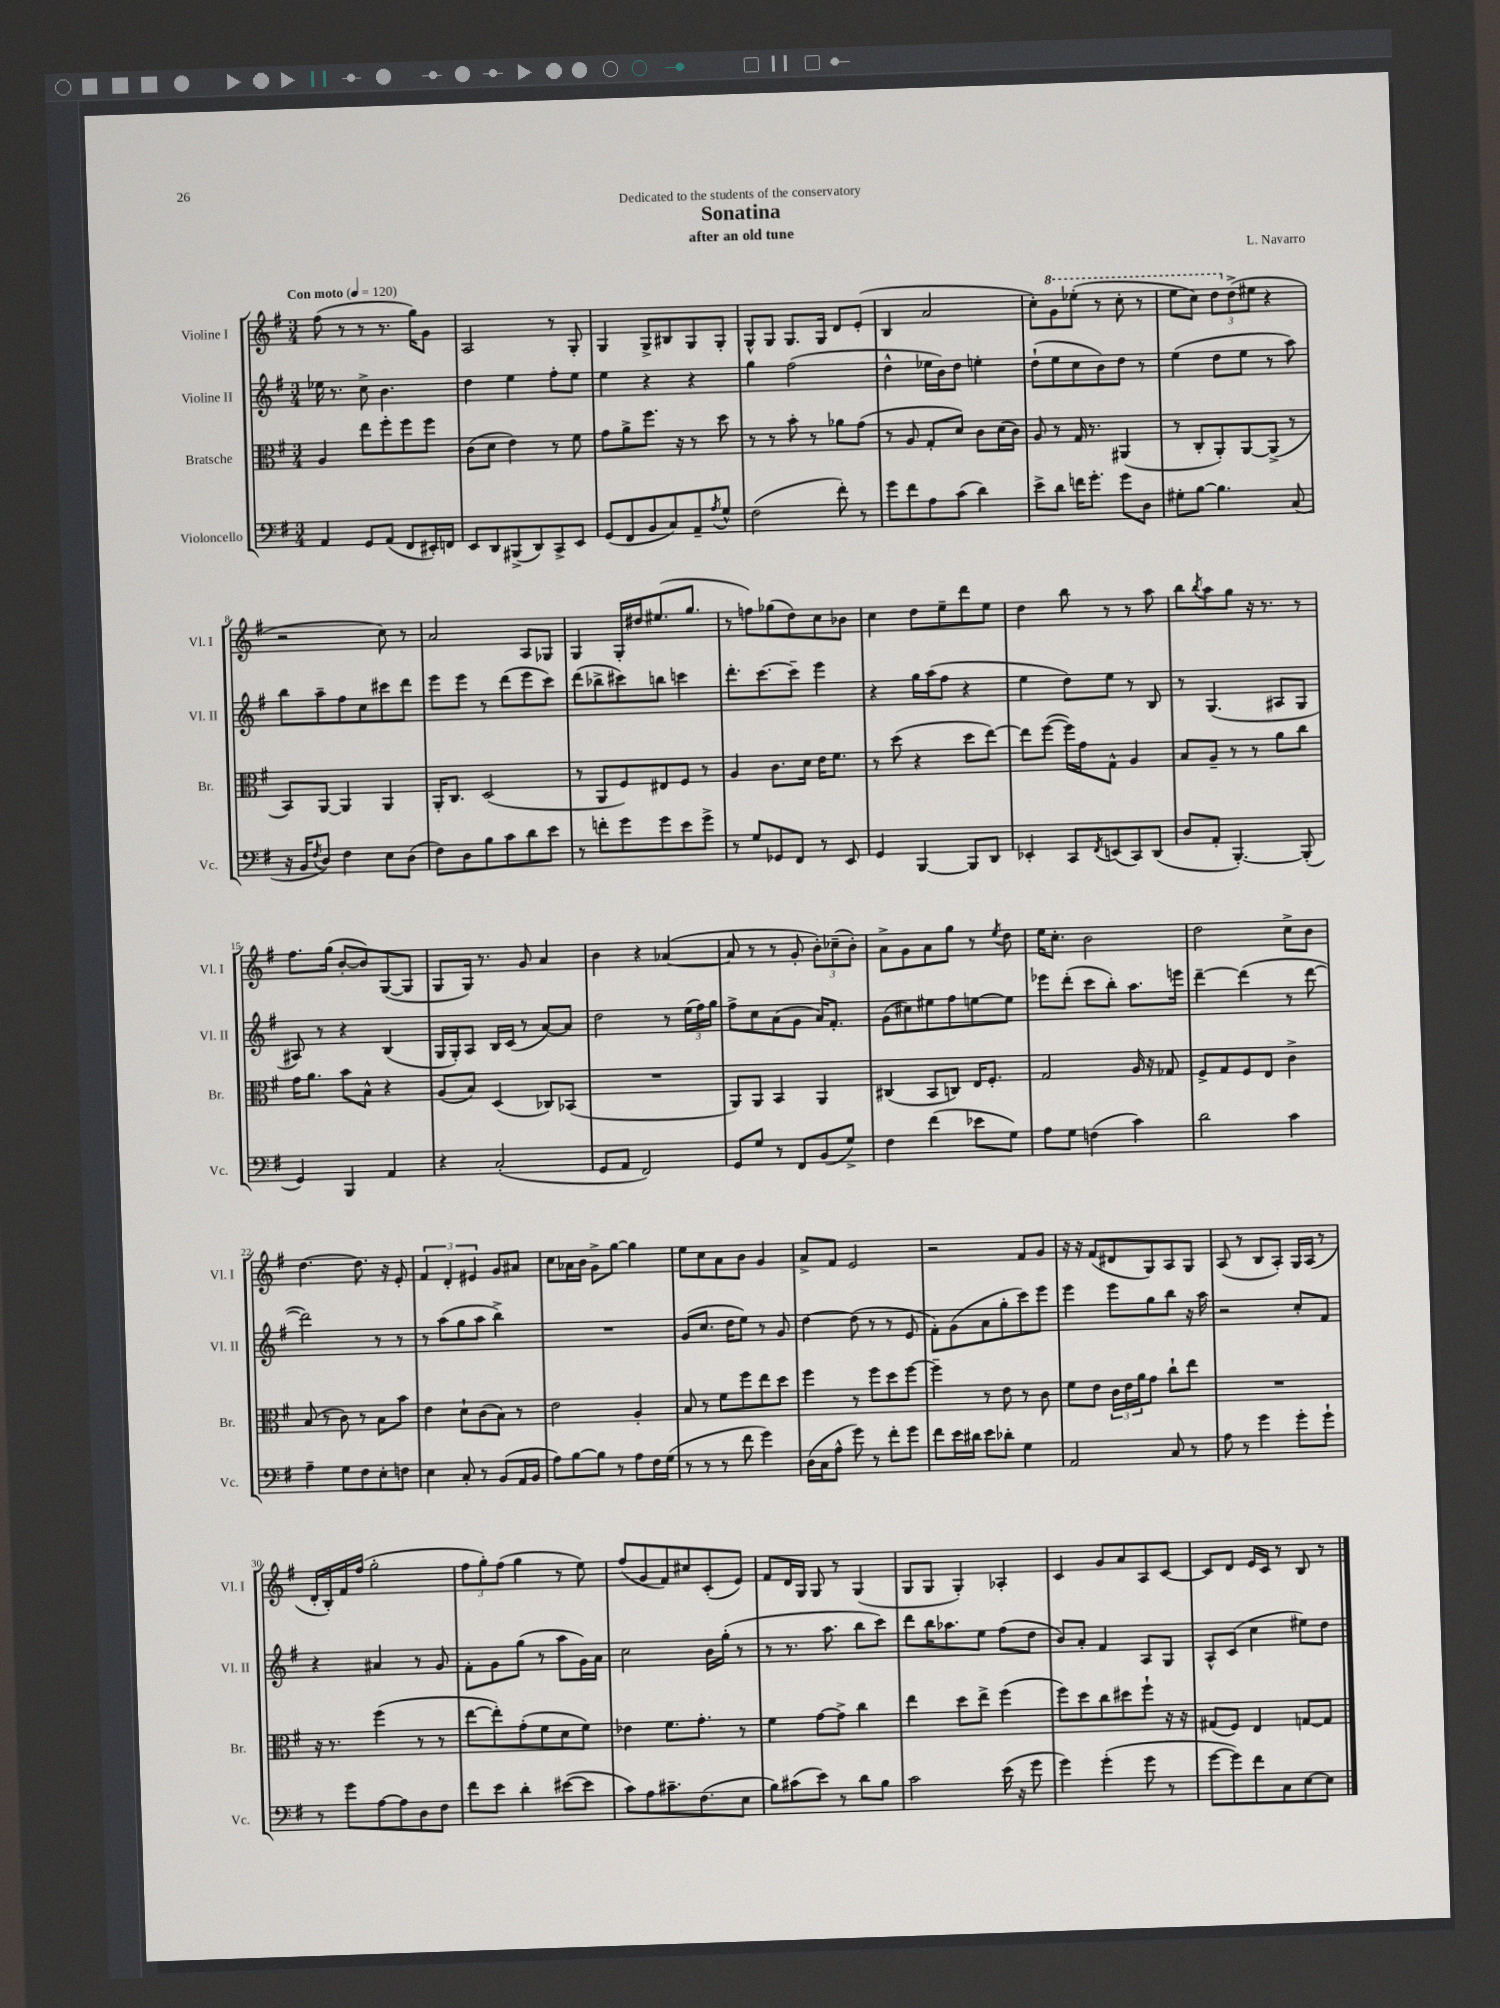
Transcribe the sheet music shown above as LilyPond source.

\header { title = "Sonatina" composer = "L. Navarro" subtitle = "after an old tune" dedication = "Dedicated to the students of the conservatory" }
<<
\new StaffGroup <<
\new Staff = "s0" \with { instrumentName = "Violine I" shortInstrumentName = "Vl. I" } {
    \clef treble \key g \major \numericTimeSignature \time 3/4 \tempo "Con moto" 4 = 120
    fis''8( r8 r8 r8. g''16) g'8 |
    a2 r8 g8-. |
    g4 g8-> bis8 g8 g8-. |
    g8-^ g8 g8. g16 d'8 e'8-.( |
    b4 a'2 |
    c''8-.) \ottava #1 g''8 ees'''8-.( r8 c'''8-. r8 |
    e'''8 c'''8) \tuplet 3/2 { d'''8 \ottava #0 d''8->( eis''8 } r4 |
    r2 c''8) r8 |
    a'2 a8 ges8 |
    g4 g16-. dis''16 eis''8.( g''8. |
    r8 f''8) ges''8( d''8) c''8 bes'8 |
    c''4 d''8 e''8-- d'''8 e''8 |
    d''4 b''8 r8 r8 a''8 |
    b''8 \acciaccatura { b''8 } a''8 g''8 r16 r8. r8 |
    fis''8. g''16( b'8~-. b'8) g8~( g8 |
    g8 g16) r8. g'8 a'4 |
    b'4 r4 aes'4~( |
    aes'8 r8 r8 g'8-. \tuplet 3/2 { b'8-.) ces''8--( b'8-.) } |
    a'8-> g'8 a'8 g''8 r8 \acciaccatura { e''8 } d''8 |
    e''16 c''8.-. b'2 |
    d''2 c''8-> b'8 |
    d''4.~ d''8. r16 e'8-. |
    \tuplet 3/2 { fis'4 d'4-. eis'4 } g'8 ais'8 |
    c''8 aes'16 b'16 g'8-> g''8~ g''4 |
    e''8 c''8 a'8 b'8 g'4 |
    a'8-> fis'8 e'2 |
    r2 fis'8 g'8 |
    r16 r16 fis'8( dis'8 g8) a8 g8 |
    a8( r8 b8 a8-.) g16 a16( r8 |
    d'16-. b16-.) fis'16 fis''16( g''2-. |
    \tuplet 3/2 { fis''8 g''8-.) fis''8( } g''4 r8 e''8) |
    fis''8( g'8 fis'8) cis''8 c'8-.( e'8) |
    fis'8 d'16 g16 g8 r8 g4( |
    g8 g8 g4-.) aes4-. |
    c'4 g'8 a'8 a8 c'8~ |
    c'8 d'8 e'16 c'16 r8 b8 r8 \bar "|." |
}
\new Staff = "s1" \with { instrumentName = "Violine II" shortInstrumentName = "Vl. II" } {
    \clef treble \key g \major \numericTimeSignature \time 3/4
    ees''16 r8. c''8-> b'4. |
    d''4 e''4 fis''8-. e''8 |
    e''4 r4 r4 |
    g''4 fis''2( |
    d''4-^ ees''16 b'16) d''8 e''4-. |
    d''8-!( e''8 c''8 b'8) d''8 r8 |
    e''4( d''8 e''8 r8 a''8) |
    b''8 a''8-- fis''8 c''8 cis'''8 d'''8 |
    e'''8 e'''8 r8 d'''8( e'''8 c'''8) |
    d'''8( bes''8-> cis'''8) b''8 c'''4 |
    d'''8.-. c'''8.~ c'''8-- e'''4 |
    r4 g''16 a''16( fis''8 r4 |
    e''4 d''8) e''8 r8 b8 |
    r8 g4.( ais8 g8 |
    ais8) r8 r4 b4( |
    g16 g16-.) a8 b16 c'16( r8 a'8~) a'8 |
    d''2 r8 \tuplet 3/2 { e''16( fis''16) g''16 } |
    fis''8-> c''8 a'8( g'8 a'16) fis'8.-. |
    g'8( cis''8) eis''8 fis''8 e''8~ e''8 |
    ees'''8 d'''8-.( c'''8 b''8-.) a''8. e'''16 |
    d'''4~-- d'''4( r8 d'''8~ |
    d'''2) r8 r8 |
    r8 a''8( g''8 a''8 b''4->) |
    R2. |
    g'8( c''8. d''16 e''8) r8 g'8 |
    d''4~ d''8( r8 r8 e'8 |
    fis'8-.) g'8( a'8 g''8-. c'''8) e'''8 |
    e'''4 e'''8 g''8 b''8 r16 a''16 |
    r2 c''8-. fis'8 |
    r4 ais'4 r8 g'8 |
    fis'8-. g'8 g''8( r8 a''8 g'16) a'16 |
    c''2 b'16 g''16-.( r8 |
    r8 r8. a''8. b''8 c'''8) |
    d'''8 b''16 aes''8. e''8 fis''8( d''8 |
    b'8) a'8-. fis'4 a8 g8 |
    a8-^ c'8( c''4 eis''8) d''8 \bar "|." |
}
\new Staff = "s2" \with { instrumentName = "Bratsche" shortInstrumentName = "Br." } {
    \clef alto \key g \major \numericTimeSignature \time 3/4
    a4 e''8 fis''8-. fis''8 fis''8 |
    c'8( d'8 e'4) r8 fis'8 |
    g'8 a'8-> fis''8. r16 r8 d''8 |
    r8 r8 b'8-. r8 aes'8 g'8( |
    r8 a8 g8-. d'8) c'8 d'16( c'16) |
    a8 r8 g16 r8. ais,4( |
    r8 c8-. a,8-.) a,8~ a,8->( r8 |
    b,8) a,8~ a,4 a,4 |
    a,16-. c8. d2( |
    r8 a,8 fis8) eis8 fis8 r8 |
    a4 c'8. d'16 e'16 fis'8. |
    r8 d''8( r4 d''8 e''8~) |
    e''8 fis''8~( fis''16) g'16 g8-^ a4 |
    b8 a8-- r8 r8 a'8 c''8 |
    g'16 a'8. b'8 b8-^ r4 |
    a8( b8) d4( ces8) bes,8( |
    R2. |
    a,8) a,8 b,4 a,4 |
    cis4( b,8 c8) e16 fis8.-. |
    g2 a16 r16 ges8 |
    fis8-> g8 fis8 e8 c'4-> |
    b8( r8 c'8) r8 b8 b'8 |
    e'4 d'8-! c'8( b8) r8 |
    e'2 a4-. |
    b8 r8 fis'8 fis''8 e''8 d''8 |
    fis''4 r8 fis''8 d''8 fis''8~ |
    fis''4-- r8 e'8 r8 c'8 |
    fis'8 e'8 \tuplet 3/2 { c'16 e'16 a'16 } g'8 c''8-! e''8 |
    R2. |
    r16 r8. fis''4( r8 r8 |
    e''8~ e''8-.) g'8-.( fis'8 d'8 fis'8) |
    ees'4 fis'8. g'8.-. r8 |
    fis'4 g'8~ g'8-> c''4 |
    e''4 d''8 e''8-> fis''4( |
    fis''8) d''8 c''8 dis''8 fis''8-! r16 r16 |
    gis8( fis8) e4 g8~ g8 \bar "|." |
}
\new Staff = "s3" \with { instrumentName = "Violoncello" shortInstrumentName = "Vc." } {
    \clef bass \key g \major \numericTimeSignature \time 3/4
    a,4 g,8 a,8( fis,8 eis,16-.) f,16 |
    e,8 d,8 bis,,8->( d,8) c,8-> e,8 |
    g,8( fis,8 b,8 c8) a,8-- \acciaccatura { a8 } g8-^ |
    fis2( fis'8-.) r8 |
    g'8 fis'8 a8 c'8( d'4) |
    e'8-> d'8 f'16 g'8.-. g'8 d8 |
    gis8-. b8~ b4. c8( |
    r16 b,16 \acciaccatura { fis8 } d8) fis4 e8 d8( |
    fis8) d8 b8 c'8 d'8 e'8 |
    r8 f'8-. g'8 g'8 e'8 g'8-> |
    r8 g8 ges,8 fis,8 r8 e,8 |
    g,4 b,,4~ b,,8 d,8 |
    ees,4-. c,8 \acciaccatura { fis,8 } e,8( c,8) d,8( |
    d8 a,8-. b,,4.~-.) b,,8-.( |
    g,4) b,,4 a,4 |
    r4 c2-.( |
    g,8 a,8 fis,2) |
    g,8 g8 r8 fis,8 b,8( g8->) |
    fis4 fis'4( ees'8 g8) |
    a8 g8 f4( c'4) |
    d'2 c'4 |
    a4-- g8 fis8 e8-. f8 |
    e4 c8-. r8 b,8( a,16 b,16 |
    a8) b8~ b8 r8 a8 fis16 g16( |
    r8 r8 r8 fis'8 g'4) |
    d16( c16 a8-^ g'8) r8 fis'8-. g'8 |
    fis'8 e'16 dis'16 e'8 des'8-. g4 |
    a,2 c8 r8 |
    a8 r8 g'4 g'8-. g'8-! |
    r8 g'8 a8~ a8 d8 fis8 |
    fis'8 e'8 d'4-. eis'8~( eis'8 |
    c'8) a8 cis'8.-- fis8.( e8 |
    b8) cis'8( e'8) r8 d'8 b8 |
    c'2 e'16( r16 g'8 |
    g'4) g'4-.( g'8 r8 |
    g'8~ g'8) fis'8 c8 e8~ e8 \bar "|." |
}
>>
>>
